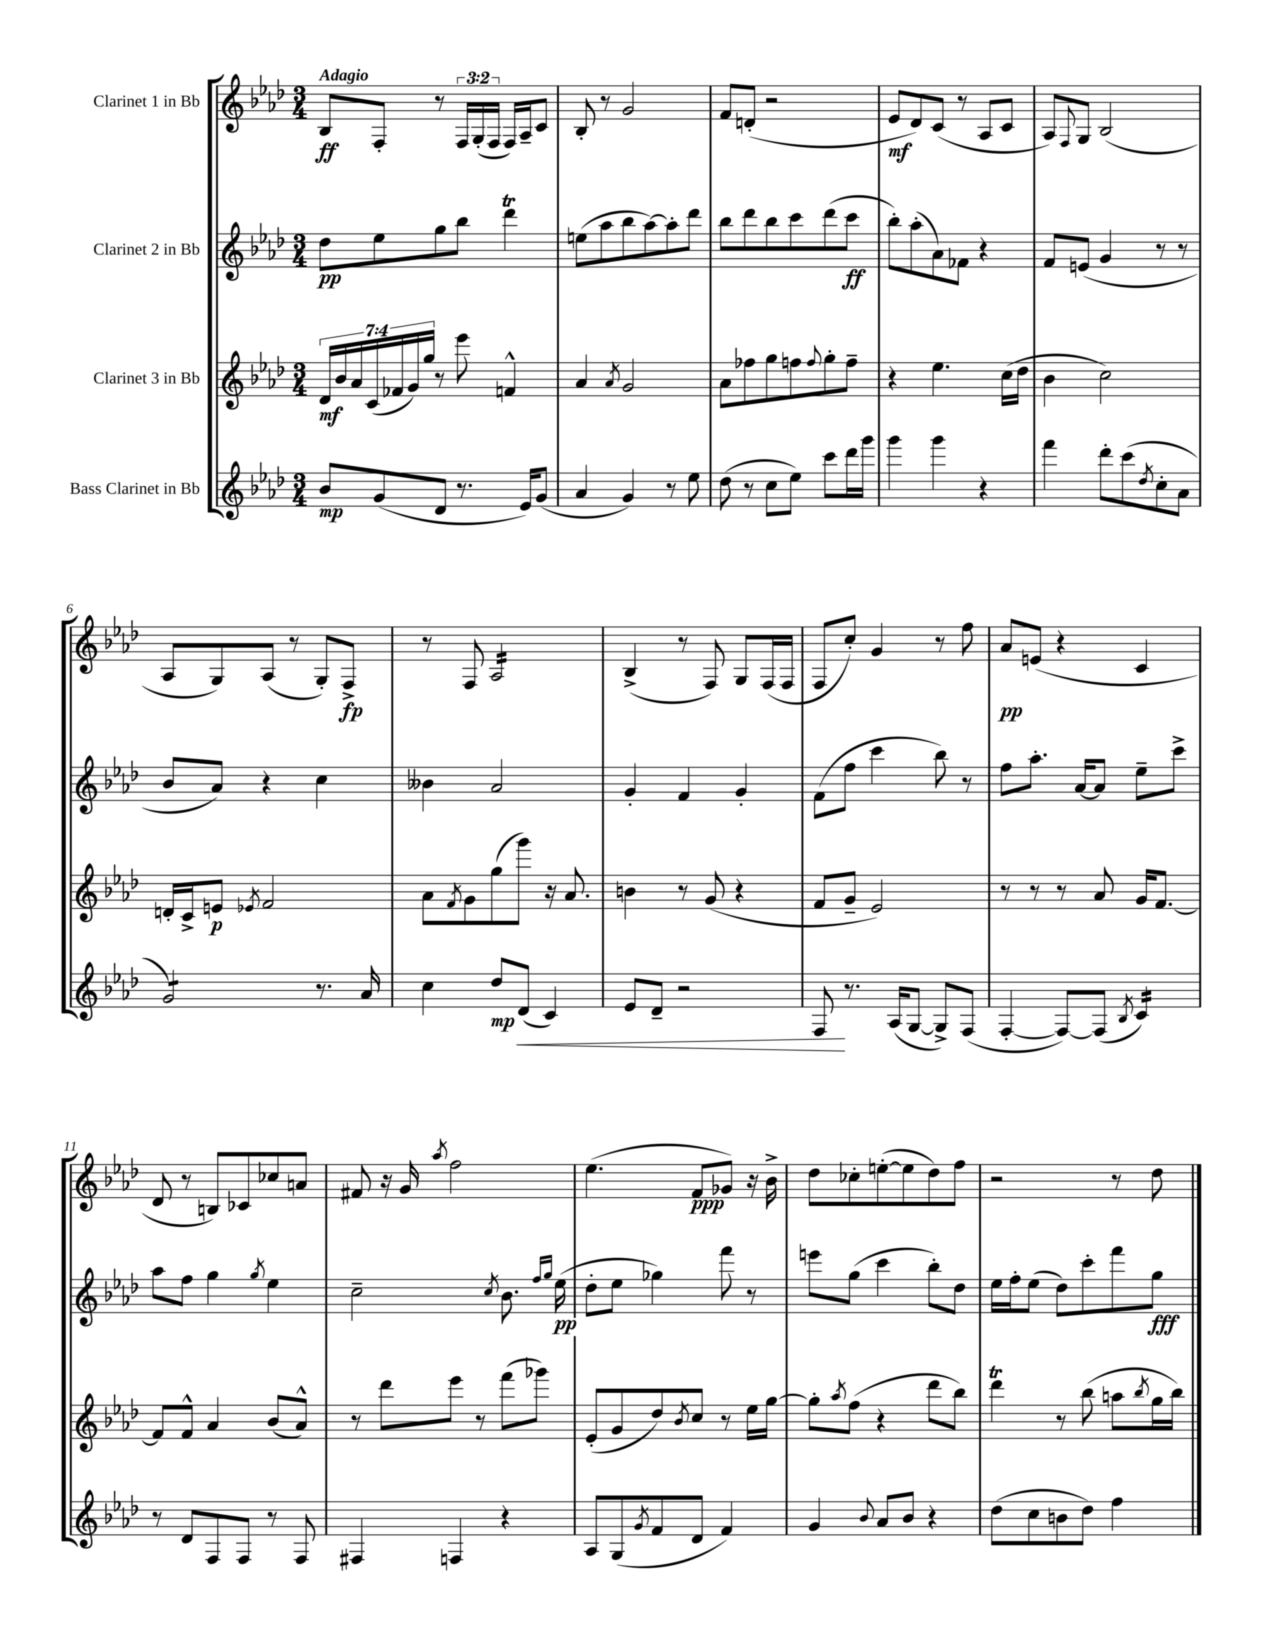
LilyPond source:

<<
\new StaffGroup <<
\new Staff = "s0" \with { instrumentName = "Clarinet 1 in Bb" } {
    \clef treble \key aes \major \numericTimeSignature \time 3/4 \override Staff.TupletNumber.text = #tuplet-number::calc-fraction-text \tempo "Adagio"
    bes8\ff f8-. r8 \tuplet 3/2 { f16 g16-.( f16 } f16) aes16-- c'8 |
    bes8-. r8 g'2 |
    f'8 d'8-.( r2 |
    ees'8\mf des'8) c'8( r8 aes8 c'8 |
    aes8) \appoggiatura { f8 } g8 bes2( |
    aes8 g8) aes8( r8 g8-.) f8->\fp |
    r8 f8 aes2:16 |
    bes4->( r8 f8) g8 f16( f16 |
    f8 c''8-.) g'4 r8 f''8 |
    aes'8\pp e'8( r4 c'4 |
    des'8 r8 b8) ces'8 ces''8 a'8 |
    fis'8 r16 g'16 \acciaccatura { aes''8 } f''2 |
    ees''4.( f'8\ppp ges'8) r16 bes'16-> |
    des''8 ces''8-. e''8~-.( e''8 des''8) f''8 |
    r2 r8 des''8 \bar "|." |
}
\new Staff = "s1" \with { instrumentName = "Clarinet 2 in Bb" } {
    \clef treble \key aes \major \numericTimeSignature \time 3/4
    des''8\pp ees''8 g''8 bes''8 des'''4\trill |
    e''8( aes''8 bes''8 aes''8~) aes''8-. des'''8 |
    bes''8 des'''8 bes''8 c'''8 des'''8( c'''8\ff |
    bes''8-.) aes''8-.( aes'8) fes'8 r4 |
    f'8 e'8( g'4 r8 r8 |
    bes'8 aes'8) r4 c''4 |
    beses'4 aes'2 |
    g'4-. f'4 g'4-. |
    f'8( f''8 c'''4 bes''8) r8 |
    f''8 aes''8.-. aes'16~ aes'8 ees''8-- c'''8-> |
    aes''8 f''8 g''4 \acciaccatura { g''8 } ees''4 |
    c''2-- \acciaccatura { c''8 } bes'8. \grace { f''16 g''16 } ees''16\pp( |
    des''8-. ees''8 ges''4) f'''8 r8 |
    e'''8 g''8( c'''4 bes''8-.) des''8 |
    ees''16 f''16-. ees''8( des''8) c'''8-. f'''8 g''8\fff \bar "|." |
}
\new Staff = "s2" \with { instrumentName = "Clarinet 3 in Bb" } {
    \clef treble \key aes \major \numericTimeSignature \time 3/4 \override Staff.TupletNumber.text = #tuplet-number::calc-fraction-text
    \tuplet 7/4 { des'16\mf bes'16 aes'16 c'16( fes'16 g'16) g''16 } r8 ees'''8 f'4-^ |
    aes'4 \acciaccatura { aes'8 } g'2 |
    aes'8 fes''8 g''8 f''8 \appoggiatura { f''8 } g''8-. f''8-- |
    r4 ees''4. c''16( des''16 |
    bes'4 c''2) |
    d'16-. c'16-> e'8\p \acciaccatura { ees'8 } f'2 |
    aes'8 \acciaccatura { f'8 } g'8 g''8( g'''8) r16 aes'8. |
    b'4 r8 g'8( r4 |
    f'8 g'8-- ees'2) |
    r8 r8 r8 aes'8 g'16 f'8.~ |
    f'8 f'8-^ aes'4 bes'8( aes'8-^) |
    r8 des'''8 ees'''8 r8 f'''8( ges'''8) |
    ees'8-.( g'8 des''8) \acciaccatura { bes'8 } c''8 r8 ees''16 g''16~ |
    g''8-. \acciaccatura { aes''8 } f''8( r4 des'''8 bes''8) |
    des'''4\trill r8 bes''8( a''8 \acciaccatura { bes''8 } g''16 bes''16) \bar "|." |
}
\new Staff = "s3" \with { instrumentName = "Bass Clarinet in Bb" } {
    \clef treble \key aes \major \numericTimeSignature \time 3/4
    bes'8\mp g'8( des'8 r8. ees'16) g'8( |
    aes'4 g'4) r8 ees''8 |
    des''8( r8 c''8 ees''8) c'''8 des'''16 g'''16 |
    g'''4 g'''4 r4 |
    f'''4 des'''8-. c'''8( \acciaccatura { des''8 } c''8-. aes'8 |
    g'2:8) r8. aes'16 |
    c''4 des''8\mp\< des'8( c'4) |
    ees'8 des'8-- r2 |
    f8\! r8. aes16( g8~ g8->) f8( |
    f4~-. f8~) f8( \acciaccatura { bes8 } c'4:16) |
    r8 des'8 f8 f8 r8 f8 |
    fis4 f4 r4 |
    aes8 g8( \acciaccatura { g'8 } f'8 des'8 f'4) |
    g'4 \appoggiatura { bes'8 } aes'8 bes'8 r4 |
    des''8( c''8 b'8 des''8) f''4 \bar "|." |
}
>>
>>
